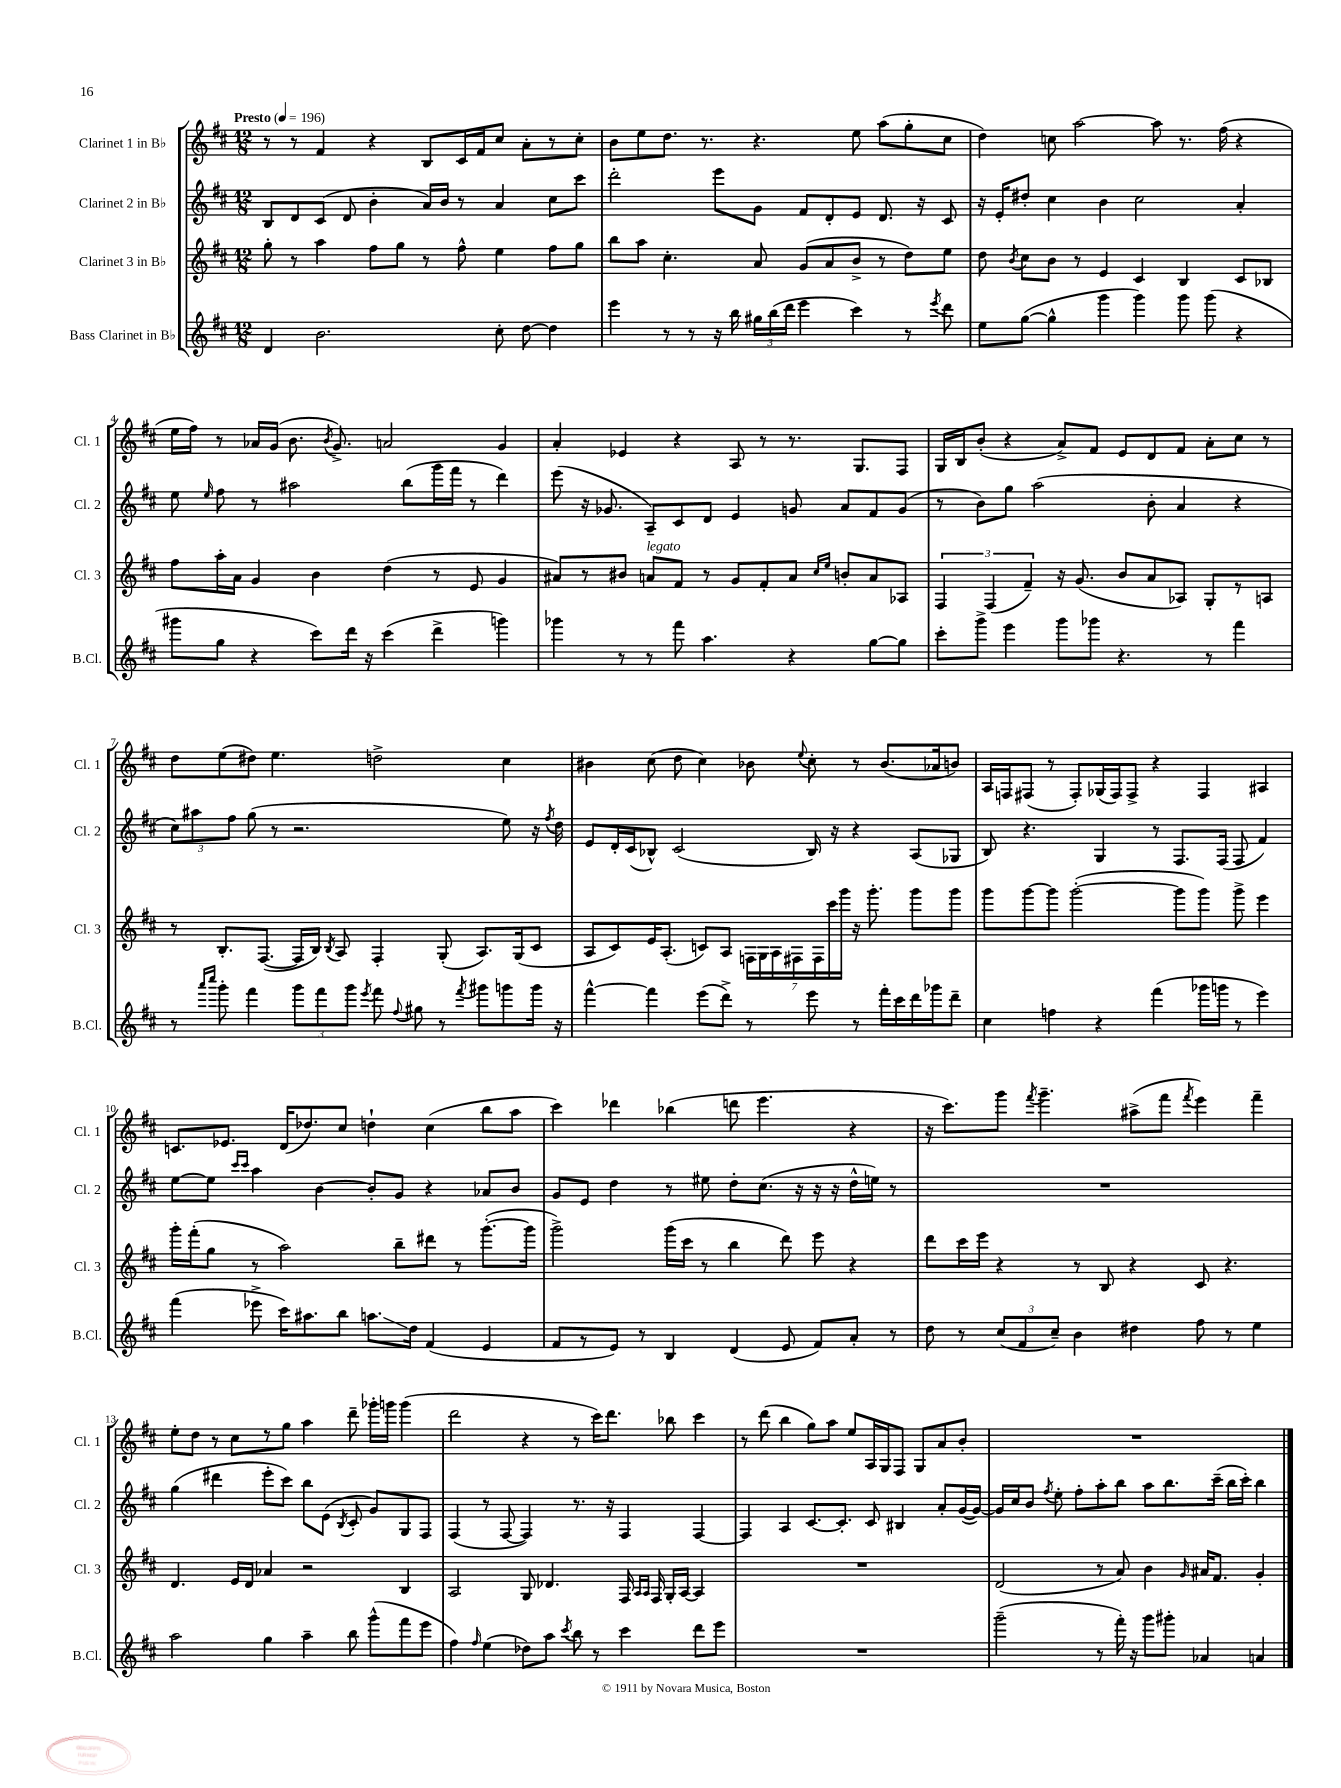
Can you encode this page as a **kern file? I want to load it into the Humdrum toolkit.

**kern	**kern	**kern	**kern
*staff4	*staff3	*staff2	*staff1
*clefG2	*clefG2	*clefG2	*clefG2
*k[f#c#]	*k[f#c#]	*k[f#c#]	*k[f#c#]
*M12/8	*M12/8	*M12/8	*M12/8
*MM196	*MM196	*MM196	*MM196
4d	8gg'	8B	8r
.	8r	8d	8r
2.b	4aa	(8c#	4f#
.	.	8d	.
.	8ff#	4b'	4r
.	8gg	.	.
.	8r	16a)	8B
.	.	16b	.
.	8ff#^^	8r	16c#
.	.	.	16f#
8cc#'	4ee	4a	8cc#
[8dd	.	.	8a'
4dd]	8ff#	8cc#	8r
.	8gg	8ccc#	8cc#'
=	=	=	=
4eee	8bb	2ddd'	8b
.	8aa	.	8ee
8r	4.cc#'	.	8.dd
8r	.	.	.
.	.	.	8.r
16r	.	8eee	.
16bb	.	.	.
24gg#	8a	8g	4.r
(24bb	.	.	.
24ddd	.	.	.
4eee	(8g	8f#	.
.	8a	8d'	.
4ccc#)	8b^	8e	8ee
.	8r	8.d	(8aa
8r	8dd)	.	8gg'
.	.	16r	.
8qeee	.	.	.
8ddd	8ee	8c#	8cc#
=	=	=	=
8ee	8dd	16r	4dd)
.	.	16e'	.
.	8qb	.	.
([8gg	8cc#	8dd#'	.
4gg^^]	8b	4cc#	8cc
.	8r	.	[2aa
4ggg	4e	4b	.
4ggg)	4c#	2cc#	.
.	.	.	8aa]
8ggg	4B	.	8.r
(8ggg	.	.	.
.	.	.	(16ff#
4r	8c#	4a'	4r
.	8B-	.	.
=	=	=	=
8ggg#	8ff#	8ee	16ee
.	.	.	16ff#)
.	.	16qqee	.
8gg	16aa'	8ff#	8r
.	16a	.	.
4r	4g	8r	16a-
.	.	.	(16g
.	.	2aa#	8.b
8ccc#)	4b	.	.
.	.	.	8qb
.	.	.	8.g^)
16ddd	.	.	.
16r	.	.	.
(4ccc#	(4dd	.	2a
.	.	(8bb	.
4ddd^	8r	16ggg	.
.	.	16fff#	.
.	8e	8r	.
4ggg)	4g	4ddd)	4g
=	=	=	=
4ggg-	8a#)	(8eee	4a'
.	8r	16r	.
.	.	8.g-	.
8r	8b#	.	4e-
8r	8a	8A~)	.
8fff#	8f#	8c#	4r
4.aa	8r	8d	.
.	8g	4e	8A
.	8f#'	.	8r
4r	8a	8g	8.r
.	16qqcc#	.	.
.	16qqee	.	.
.	8b'	8a	.
.	.	.	8.G
[8gg	8a	8f#	.
8gg]	8A-	(8g	8F#
=	=	=	=
8ccc#'	6F#	8r	16G
.	.	.	16B
8ggg^	.	8b)	(8b'
.	(6F#	.	.
4eee	.	8gg	4r
.	6f#~)	.	.
.	.	(2aa	.
8ggg	16r	.	8a^)
.	(8.g	.	.
8ggg-	.	.	8f#
4.r	8b	.	8e
.	8a	8b'	8d
.	8A-)	4a	8f#
8r	8G'	.	8a'
4fff#	8r	4r	8cc#
.	8A	.	8r
=	=	=	=
8r	8r	12cc#)	8dd
.	.	12aa#	.
16qqaaa	.	.	.
16qqcccc#	.	.	.
8ggg'	8.B'	.	(8ee
.	.	12ff#	.
4fff#	.	(8gg	8dd#)
.	([8.F#	.	.
.	.	8r	4.ee
12ggg	16F#]	2.r	.
.	16B)	.	.
12fff#	.	.	.
.	8qB	.	.
.	8A	.	.
12ggg	.	.	.
8qeee	.	.	.
8fff#	4F#'	.	2dd^
8qqff#	.	.	.
8gg#	.	.	.
8r	(8G'	.	.
8qfff#	.	.	.
8ggg#	8.A)	.	.
8ggg	.	8ee)	4cc#
.	(16G	.	.
16ggg	8c#	16r	.
.	.	8qff#	.
16r	.	16dd	.
=	=	=	=
[4fff#^^	8A	8e	4b#
.	8c#)	16d'	.
.	.	(16c#	.
4fff#]	16e	8B-^^)	(8cc#
.	(8.A'	.	.
.	.	(2c#	8dd
(8eee	8c)	.	4cc#)
8ddd^)	8A	.	.
8r	28F	.	8b-
.	28G	.	.
.	28A	.	.
.	28F#	.	.
.	.	.	8qqee
8eee	.	16B-)	8cc#'
.	28F#	.	.
.	28ccc#	.	.
.	.	16r	.
.	28ggg	.	.
8r	16r	4r	8r
.	8.ggg'	.	.
16fff#'	.	.	(8.b-
16ccc#	.	.	.
16ddd	8ggg	(8A	.
16ggg-	.	.	16a-
8ddd~	8ggg	8G-	8b)
=	=	=	=
4cc#	8ggg	8B)	16A
.	.	.	16F
.	[8ggg	4.r	(8F#
4ff	8ggg]	.	8r
.	([2ggg'	.	8F#')
4r	.	4G	(16G-
.	.	.	16F#)
.	.	.	8F#^
(4fff#	.	8r	4r
.	8ggg]	8.F#	.
16ggg-	8ggg)	.	4F#
16ggg	.	(16F#	.
8r	8ggg^	8F#	.
4eee)	4eee	4f#)	4A#
=	=	=	=
(4fff#	16ggg'	[8ee	8.c
.	(16fff#'	.	.
.	8gg	8ee]	.
.	.	.	8.e-
.	.	16qqccc#	.
.	.	16qqccc#	.
8eee-^	8r	4aa	.
16ccc#)	2aa)	.	(16d
8.aa#	.	.	8.dd-)
.	.	[4b	.
8bb	.	.	8cc#
8.aa	.	8b']	4dd`
.	8bb~	8g	.
16dd	.	.	.
(4f#	8ddd#	4r	(4cc#
.	8r	.	.
4e	([8.ggg'	8a-	8bb
.	.	8b	8aa
.	16ggg]	.	.
=	=	=	=
8f#	2ggg^)	8g	4ccc#)
8r	.	8e	.
8e)	.	4dd	4ddd-
8r	.	.	.
4B	(16ggg	8r	(4bb-
.	16ccc#	.	.
.	8r	8ee#	.
(4d	4bb	8dd'	8ddd
.	.	(8.cc#	4.eee
8e	8ddd)	.	.
.	.	16r	.
8f#)	8eee	16r	.
.	.	16r	.
8a'	4r	16dd^^	4r
.	.	16ee)	.
8r	.	8r	.
=	=	=	=
8dd	8ddd	1.r	16r
.	.	.	8.ccc#)
8r	16ccc#	.	.
.	16eee	.	.
(12cc#	4r	.	8ggg
12f#	.	.	.
.	.	.	8qfff#
.	.	.	4.ggg~
12cc#~)	.	.	.
4b	8r	.	.
.	8B	.	.
4dd#	4r	.	(8aa#^
.	.	.	8fff#
.	.	.	8qfff#
8ff#	8c#	.	4eee)
8r	4.r	.	.
4ee	.	.	4fff#~
=	=	=	=
2aa	4.d	(4gg	8ee'
.	.	.	8dd
.	.	4ddd#	8r
.	16e	.	8cc#
.	16d	.	.
4gg	4a-	8eee'	8r
.	.	8ccc#)	8gg
4aa~	2r	8bb	4aa
.	.	(8e	.
.	.	8qB	.
8bb	.	8c#'	8ddd~
(8ggg^^	.	8g)	16ggg-'
.	.	.	16ggg
8fff#	4B	8G	(4ggg
8eee	.	8F#	.
=	=	=	=
4ff#)	2A	(4F#	2ddd
16qqff#	.	.	.
(4ee	.	8r	.
.	.	[8F#	.
8dd-)	8G	4F#])	4r
8aa	4.d-	.	.
8qccc#	.	.	.
8bb	.	8.r	8r
8r	.	.	16ccc#)
.	.	16r	8.ddd
4ccc#	16F#	4F#	.
.	16qqA	.	.
.	16qqA	.	.
.	16F#	.	.
.	16G'	.	8bb-
.	[16A	.	.
8ddd	4A]	[4F#	4ccc#
8eee	.	.	.
=	=	=	=
1.r	1.r	4F#]	8r
.	.	.	(8ddd
.	.	4A	4bb
.	.	[8.c#	8gg)
.	.	.	8aa
.	.	8.c#']	.
.	.	.	8ee
.	.	8c#	16A
.	.	.	16G
.	.	4B#	8F#
.	.	.	8G
.	.	8a'	8a
.	.	([16g	8b'
.	.	16g_)	.
=	=	=	=
(2ggg~	(2d	16g]	1.r
.	.	16cc#	.
.	.	8b	.
.	.	8qff#	.
.	.	8ee'	.
.	.	8ff#'	.
8r	8r	8aa'	.
16fff#')	8a)	8bb	.
16r	.	.	.
8ggg	4b	8aa	.
8ggg#'	.	8.bb	.
.	16qqg	.	.
4a-	16a#	.	.
.	8.f#	(16ccc#~	.
.	.	16bb	.
.	.	16ccc#')	.
4a	4g'	4bb	.
==	==	==	==
*-	*-	*-	*-
